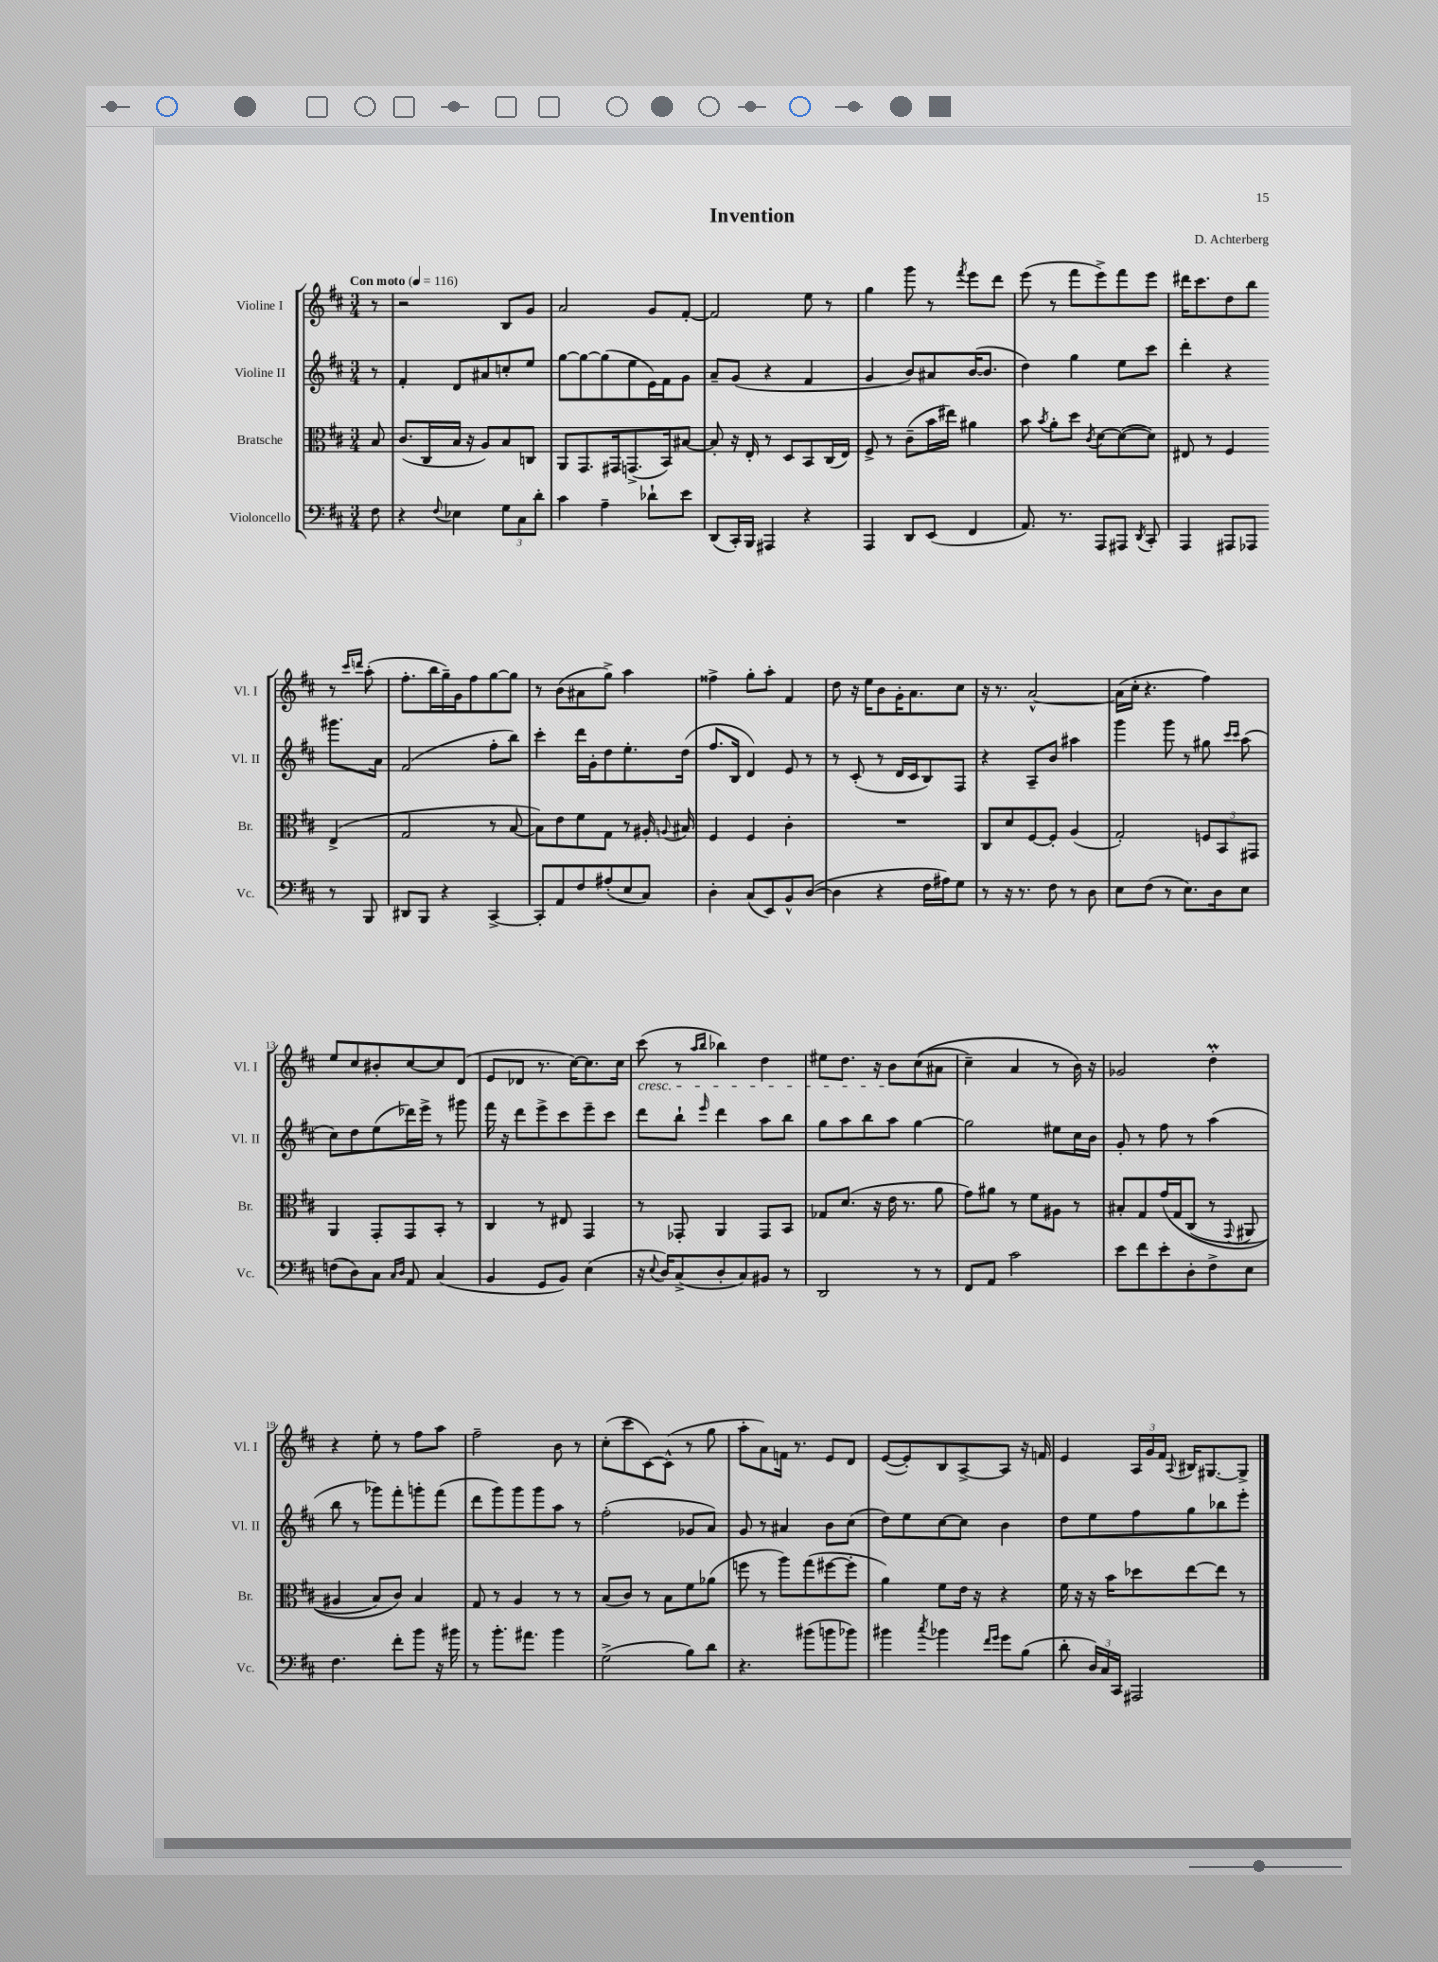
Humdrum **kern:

**kern	**kern	**kern	**kern
*staff4	*staff3	*staff2	*staff1
*clefF4	*clefC3	*clefG2	*clefG2
*k[f#c#]	*k[f#c#]	*k[f#c#]	*k[f#c#]
*M3/4	*M3/4	*M3/4	*M3/4
*MM116	*MM116	*MM116	*MM116
8F#\	8B/	8r	8r
=	=	=	=
4r	(8.c#/L	4f#'/	2r
.	16C#/L	.	.
8qqF#/	.	.	.
4E-\	16B/JJ	8d/L	.
.	16r	.	.
.	8A/L)	8a#/	.
12G\L	8B/	8cc'/	8B/L
12C#\	.	.	.
.	8C/J	8ee/J	8g/J
12d'\J	.	.	.
=	=	=	=
4c#\	8AA/L	[8gg\L	2a/
.	8.GG/	8gg\_	.
4A~\	.	(8gg\]	.
.	16GG#/k	.	.
.	(8.GG^/	8ee\	.
8d-`\L	.	16e\L)	8g/L
.	16BB/k)	16f#\J	.
8e\J	[8B#/J	8g\J	[8f#'/J
=	=	=	=
(8DD/L	8B#'/]	8a~/L	2f#/]
16CC#'/L)	16r	(8g/J	.
16BBB/JJ	16E'/	.	.
4AAA#/	8r	4r	.
.	8D/L	.	.
4r	8BB/	4f#/	8ee\
.	(16C#/L	.	8r
.	16E/JJ)	.	.
=	=	=	=
4AAA/	8F#^/	4g/	4gg\
.	8r	.	.
8DD/L	(8c#~\L	8b/L)	8ggg\
(8EE/J	16b\L	8a#/	8r
.	16ee#\JJ)	.	.
.	.	.	8qfff#/
4FF#/	4a#\	([16b/K	8eee\L
.	.	8.b/]J	.
.	.	.	8ddd\J
=	=	=	=
8.AA/)	8b\	4dd\)	(8eee\
.	8qb/	.	.
.	8a'\L	.	8r
8.r	.	.	.
.	8dd\J	4gg\	8fff#\L
.	8qc#/	.	.
8AAA/L	[8d\L	.	8eee^\)
8AAA#/J	(8d\_	8ee\L	8fff#\
8qDD/	.	.	.
8CC#'/	8d\]J)	8ccc#\J	8eee\J
=	=	=	=
4AAA/	8E#/	4ddd'\	16ddd#\LK
.	.	.	8.ccc#\
.	8r	.	.
8AAA#/L	4F#/	4r	8dd\
8AAA-/J	.	.	8bb\J
8r	(4E#^/	8.ggg#\L	8r
.	.	.	16qqccc#/LL
.	.	.	16qqddd/JJ
8BBB/	.	.	(8aa'\
.	.	16a\Jk	.
=	=	=	=
8DD#/L	2G/	(2f#/	8.ff#'\L
8BBB/J	.	.	.
.	.	.	16bb\L
4r	.	.	16gg~\)
.	.	.	16g\J
.	.	.	8ff#\
[4CC#^/	8r	8ff#'\L	[8gg\
.	[8B/	8bb\J)	8gg\]J
=	=	=	=
8CC#'/]L	8B\]L)	4ccc#'\	8r
8AA/	8e\	.	(8b\L
8F#/	8f#\	16ddd\LL	8a#\
.	.	16g'\J	.
(8A#'/	8G\J	8dd\	8gg^\J)
8E/	8r	8.ee'\	4aa\
8C#/J)	16A#'/	.	.
.	8qqA/	.	.
.	16B#/	(16dd\Jk	.
=	=	=	=
4D'\	4F#/	8.ff#/L	4ff##^\
.	.	16B/Jk	.
(8C#/L	4F#/	4d/)	8gg'\L
8EE/)	.	.	8aa'\J
8BB^^/	4c#'\	8e/	4f#/
([8D/J	.	8r	.
=	=	=	=
4D\]	2.r	8r	8dd\
.	.	(8c#'/	16r
.	.	.	16ee\LK
4r	.	8r	8b\
.	.	16d/LL	16g'\K
.	.	16c#/J	8.a\
16F#\LL	.	8B/)	.
16A#\J)	.	.	.
8G\J	.	8F#/J	8cc#\J
=	=	=	=
8r	8C#/L	4r	16r
.	.	.	8.r
16r	8d/	.	.
8.r	.	.	.
.	[8F#/	8A~/L	[2a^^/
8F#\	8F#'/]J	8b/J	.
8r	(4A/	4aa#\	.
8D\	.	.	.
=	=	=	=
8E\L	2G'/)	4ggg\	(16a\]LL
.	.	.	16cc#'\JJ
(8F#\J	.	.	4.r
8r	.	8ggg\	.
8.E\L)	.	8r	.
.	12F/L	8gg#\	4ff#\)
16D\k	.	.	.
.	12BB/	.	.
.	.	16qqccc#/LL	.
.	.	16qqccc#/JJ	.
8E\J	.	(8aa\	.
.	12GG#/J	.	.
=	=	=	=
(8F\L	4AA/	8cc#\L)	8ee/L
8D\)	.	8dd\	8cc#/
8C#\J	8GG'/L	(8ee\	8b#'/
16qqC#/LL	.	.	.
16qqD/JJ	.	.	.
8AA/	8GG/	16ddd-\L)	[8cc#/
.	.	16eee^\JJ	.
(4C#/	8BB'/J	8r	8cc#/]
.	8r	8ggg#\	(8d/J
=	=	=	=
4BB/	4C#/	16fff#\	8e/L
.	.	16r	.
.	.	8ddd\L	8d-/J
8GG/L	8r	8eee^\	8.r
8BB/J)	8E#/	8ccc#\	.
.	.	.	[16cc#\LK)
(4E\	4GG/	8eee~\	8.cc#\]
.	.	8ccc#\J	.
.	.	.	16cc#\Jk
=	=	=	=
16r	8r	8ddd\L	(8ccc#\
8qqE/	.	.	.
16D/LK)	.	.	.
(8C#^/	8GG-'/	8bb`\J	8r
.	.	.	16qqaa/LL
.	.	16qqeee/	16qqbb/JJ
8D'/	4AA/	4ddd\	4bb-\)
8C#/)	.	.	.
8BB#/J	8GG-/L	8aa\L	4dd\
8r	8BB/J	8bb\J	.
=	=	=	=
2DD/	8G-/L	8gg\L	8ee#\L
.	(8.d/J	8aa\	8.dd\J
.	.	8bb\	.
.	16r	.	16r
.	16e\	8aa\J	8b\L
.	8.r	.	.
8r	.	[4gg\	&((8cc#\
8r	8a\	.	8a#\J
=	=	=	=
8FF#/L	8g\L)	2gg\]	4cc#~\)
8AA/J	8a#\J	.	.
2c#\	8r	.	4a/
.	8f#\L	.	.
.	8A#\J	8ee#\L	8r
.	8r	16cc#\L	16b\&)
.	.	16b\JJ	16r
=	=	=	=
8e\L	8B#'/L	8g'/	2g-/
8f#\	8G/	8r	.
8e'\	&(16g/L	8ff#\	.
.	16G/J	.	.
8D'\	(8C#/J	8r	.
8F#^\	8r	(4aa\	4dd'\
.	8qqGG/	.	.
8E\J	8AA#/	.	.
=	=	=	=
4.F#\	4A#/	8bb\	4r
.	.	8r	.
.	8B/L)	8ggg-\L)	8ee'\
8f#'\L	8c#/J&)	8fff#'\	8r
8b\J	4B/	8ggg'\	8ff#\L
16r	.	(8fff#\J	8aa\J
16b#\	.	.	.
=	=	=	=
8r	8G/	8ddd\L	2ff#~\
8.b'\L	8r	8ggg\)	.
.	4A/	8ggg\	.
8.a#\J	.	.	.
.	.	8ggg\	.
4b\	8r	8aa\J	8b\
.	8r	8r	8r
=	=	=	=
(2G^\	(8B/L	(2ff#'\	(8cc#'\L
.	8c#/J)	.	8ccc#\
.	8r	.	[8c#\)
.	8B\L	.	(8c#^^\]J
8B\L)	8f#\	8g-/L	8r
8d\J	(8a-\J	8a/J)	8gg\
=	=	=	=
4.r	8ff\	8g/	8aa'\L
.	8r	8r	8a\)
.	8aa\L)	4a#/	16f\Jk
.	.	.	8.r
(8b#\L	(8gg\	.	.
8b\	[8ff#\	8b\L	8e/L
8b-\J)	8ff#'\]J	(8cc#\J	8d/J
=	=	=	=
4b#\	4a\)	8dd\L)	([8e/L
.	.	8ee\	8e'/])
8qcc#/	.	.	.
4b-\	8f#\L	[8cc#\	8B/
.	16e\Jk	8cc#\]J	[8A^/
.	16r	.	.
16qqf#/LL	.	.	.
16qqg/JJ	.	.	.
8g\L	4r	4b\	8A/]J
(8B\J	.	.	16r
.	.	.	16f/
=	=	=	=
8d'\	16f#\	8dd\L	4e/
.	16r	.	.
24D/LL)	16r	8ee\	.
24C#/	.	.	.
.	16b\LK	.	.
24CC#/JJ	.	.	.
2AAA#/	8dd-\	8ff#\	24A/LL
.	.	.	24g/
.	.	.	24f#/JJ
.	.	.	8qqA/
.	[8ee\	8gg\	16B#/LK
.	.	.	[8.G#/
.	8ee\]J	8bb-\	.
.	8r	8eee'\J	8G#^/]J
==	==	==	==
*-	*-	*-	*-
